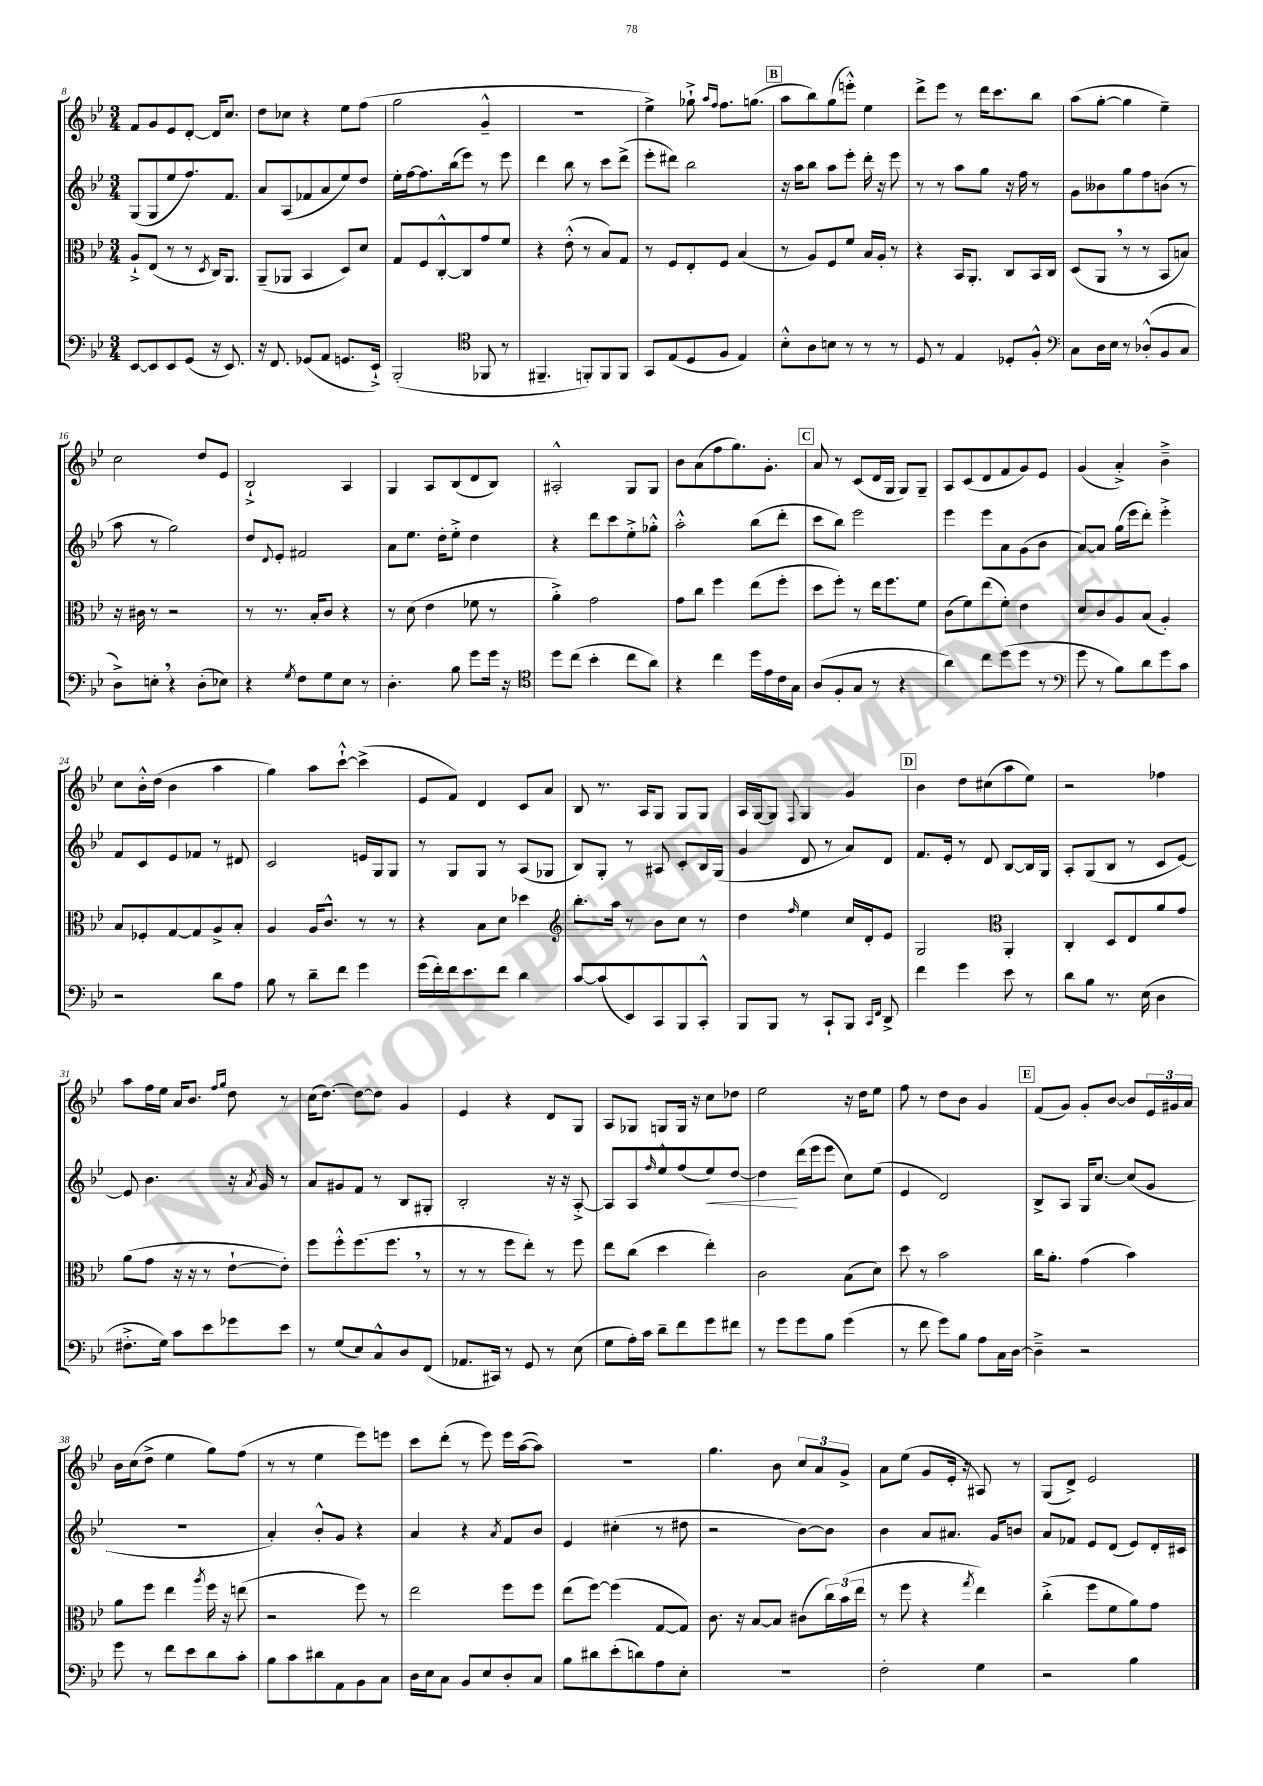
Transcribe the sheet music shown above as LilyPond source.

<<
\new StaffGroup <<
\new Staff = "s0" {
    \clef treble \key bes \major \numericTimeSignature \time 3/4
    f'8 g'8 ees'8 d'8~-. d'16 c''8. |
    d''8 ces''8 r4 ees''8 f''8( |
    g''2 g'4---^ |
    R2. |
    ees''4->) ges''8-!-> \grace { a''16 f''16 } f''8. g''8.( |
    \mark \markup { \box "B" } a''8 bes''8) g''8( e'''8-.-^) ees''4 |
    d'''8-> ees'''8 r8 d'''16 c'''8. bes''8 |
    a''8( g''8~-. g''4 ees''4--) |
    c''2 d''8 ees'8 |
    bes2-!-> a4 |
    g4 a8 bes8( d'8 bes8) |
    ais2-.-^ g8 g8 |
    bes'8 a'8( f''8 g''8.) g'8.-. |
    \mark \markup { \box "C" } a'8 r8 c'8( d'16 g16 g8) g8-- |
    a8 c'8( d'8 f'8 g'8) ees'8 |
    g'4( a'4-.->) bes'4---> |
    c''8 bes'16-.-^ d''16( bes'4 a''4 |
    g''4) a''8 c'''8~-!-^ c'''4->( |
    ees'8 f'8) d'4 c'8 a'8 |
    bes8 r8. a16 g8 g8 g8 |
    a16 g16~ g8 \appoggiatura { f8 } g4 g'4 |
    \mark \markup { \box "D" } bes'4 d''8 cis''8( a''8 ees''8) |
    r2 fes''4 |
    a''8 f''16 ees''16 a'16 bes'8. \grace { f''16 g''16 } d''8 r8 |
    c''16( d''8.~) d''8~ d''8 g'4 |
    ees'4 r4 d'8 g8 |
    a8 ges8 g8 g16 r16 c''8 des''8 |
    ees''2 r16 d''16 ees''8 |
    f''8 r8 d''8 bes'8 g'4 |
    \mark \markup { \box "E" } f'8( g'8) g'8-. bes'8~ bes'8 \tuplet 3/2 { ees'16 gis'16 a'16 } |
    bes'16 c''16( d''8-> ees''4 g''8) f''8( |
    r8 r8 ees''4 ees'''8) e'''8 |
    c'''8 d'''8-.( r8 ees'''8) ees'''16 a''16~( a''8) |
    R2. |
    g''4. bes'8 \tuplet 3/2 { c''8 a'8 g'8-> } |
    a'8 ees''8( g'8 ees'16-. r16 ais8) r8 |
    g8( d'8->) ees'2 \bar "|." |
}
\new Staff = "s1" {
    \clef treble \key bes \major \numericTimeSignature \time 3/4
    g8( g8 ees''8 f''8.) f'8. |
    a'8 a8( fes'8 a'8 ees''8) d''8 |
    ees''16-. f''16~ f''8. bes''16( ees'''8) r8 ees'''8 |
    d'''4 bes''8 r8 c'''8 d'''8->( |
    ees'''8-. dis'''8) bes''2 |
    \mark \markup { \box "B" } r16 a''16 bes''8 a''8 ees'''8-. d'''16-. r16 ees'''8 |
    r8 r8 a''8 g''8 r16 f''16 r8 |
    g'8 beses'8 g''8 f''8 b'8( r8 |
    a''8 r8 g''2) |
    d''8 \appoggiatura { d'8 } ees'8-. fis'2 |
    a'8 ees''8. d''16-. ees''8-.-> d''4 |
    r4 d'''8 c'''8 ees''8-.-> ges''8-.-^ |
    a''2-.-^ bes''8( d'''8-. |
    \mark \markup { \box "C" } c'''8 bes''8) ees'''2 |
    ees'''4 ees'''8 a'8 g'8( bes'8 |
    a'8~) a'8 g''16( ees'''16 d'''8-.) ees'''4-.-> |
    f'8 c'8 ees'8 fes'8 r8 dis'8 |
    c'2 e'16 g16 g8 |
    r8 g8 g8 r8 a8( ges8 |
    bes8) g8-. r8 ais8 c'8-. bes16 g16( |
    g'4 d'8 r8 a'8) d'8 |
    \mark \markup { \box "D" } f'8. ees'16-. r8 d'8 bes8~ bes16 g16 |
    a8-. g8( bes8 r8 c'8 ees'8~) |
    ees'8 bes'4. r16 \acciaccatura { a'8 } g'16 r8 |
    a'8 gis'8 f'8 r8 bes8 gis8-. |
    bes2-. r16 r16 a8~-.-> |
    a8 a8 \grace { f''16 } ees''8-^ f''8( ees''8\<) d''8~ |
    d''4\! d'''16( ees'''16 ees'''8 c''8) ees''8( |
    ees'4 d'2) |
    \mark \markup { \box "E" } bes8-> a8 g16 c''8.~ c''8( g'8 |
    R2. |
    a'4-.) bes'8-.-^ g'8 r4 |
    a'4 r4 \acciaccatura { a'8 } f'8 bes'8 |
    ees'4 cis''4-.( r8 dis''8 |
    r2 bes'8~) bes'8 |
    bes'4 a'8 ais'8. g'16 b'8 |
    a'8 fes'8 ees'8 d'8( ees'8) d'16-. cis'16 \bar "|." |
}
\new Staff = "s2" {
    \clef alto \key bes \major \numericTimeSignature \time 3/4
    a8-!-> ees8( r8 r8 \acciaccatura { d8 } c16) a,8. |
    a,8--( aes,8 bes,4 d8) d'8 |
    g8 f8 c8~-.-^ c8 g'8 f'8 |
    r4 ees'8-.-^( r8 bes8) g8 |
    r8 f8 ees8-. f8 bes4( |
    \mark \markup { \box "B" } r8 a8) f8 f'8 bes16 a16-. r8 |
    r4 bes,16 a,8.-. c8 bes,16 c16 |
    d8( a,8 \breathe r8 r8 bes,8 b8) |
    r16 cis'16 r8 r2 |
    r8 r8. bes16-. c'8 r4 |
    r8 d'8( ees'4 fes'8 r8 |
    a'4-.->) g'2 |
    g'8 c''8 f''4 ees''8( f''8-. |
    \mark \markup { \box "C" } d''8 f''8-.) r8 ees''16 f''8. f'8 |
    c'8( f'8) ees''8( f'8-.) ees'4 |
    d'8 c'8 a8 bes8( a4-.) |
    bes8 fes8-. g8~ g8 a8-> bes8-. |
    a4 a16 c'8.-^ r8 r8 |
    r4 bes8 d'8 des''4 |
    \clef treble bes''8.-. a''16 r8 bes'8 c''8 r8 |
    d''4 \grace { f''16 } ees''4 c''16 d'16-. ees'8 |
    \mark \markup { \box "D" } g2 \clef alto a,4-. |
    c4-. d8 ees8 a'8 g'8 |
    a'8( g'8 r16 r16 r8 ees'8~-! ees'8-.) |
    f''8 f''8-.-^ f''8.( f''8. \breathe r8 |
    r8 r8 f''8 ees''8-.) r8 f''8 |
    ees''8 c''8( d''4 ees''4-.) |
    c'2 bes8( d'8) |
    d''8 r8 bes'2 |
    \mark \markup { \box "E" } c''16 a'8.-. g'4( bes'4) |
    a'8 f''8 ees''4 \acciaccatura { a''8 } f''16 r16 e''8( |
    r2 f''8) r8 |
    ees''2 f''8 f''8 |
    ees''8( f''8~) f''4( g8~ g8) |
    c'8. r16 bes8~ bes8 cis'8( \tuplet 3/2 { c''16) bes'16( ees''16 } |
    r8 f''8 r4 \acciaccatura { g''8 } ees''4) |
    c''4-.->( f''8 f'8 a'8) g'8 \bar "|." |
}
\new Staff = "s3" {
    \clef bass \key bes \major \numericTimeSignature \time 3/4
    ees,8~ ees,8 ees,8 g,8( r16 ees,8.) |
    r16 f,8. ges,8( a,8 g,8. ees,16-!->) |
    bes,,2-.( \clef tenor fes,8 r8 |
    fis,4.-- f,8-.) f,8 f,8 |
    g,8 ees8( d8 f8 ees4) |
    \mark \markup { \box "B" } bes8-.-^ a8 b8 r8 r8 r8 |
    d8 r8 ees4 des8-. f8-.-^ |
    \clef bass c8 d16 ees16 r8 des8-.-^( bes,8 c8 |
    d8->) e8-. \breathe r4 d8-.( ees8) |
    r4 \acciaccatura { g8 } f8 g8 ees8 r8 |
    d4.-. bes8 g'8 g'16 r16 |
    \clef tenor d''8 c''8( bes'4-. c''8 a'8) |
    r4 c''4 d''16 ees'16 c'16 g16 |
    \mark \markup { \box "C" } a8( f8-. g8 r8 r4 |
    a'4) c''8 d''8( d''8 r8 |
    \clef bass g'8 r8 bes8) d'8 g'8 c'8 |
    r2 d'8 a8 |
    bes8 r8 d'8-- f'8 g'4 |
    g'16( f'16-.) f'16 ees'8. f'8 d'4 |
    c'8~ c'8( ees,8) c,8 bes,,8 c,8-.-^ |
    bes,,8 bes,,8 r8 c,8-! bes,,8 \grace { c,16 f,16 } d,8-> |
    \mark \markup { \box "D" } f'4 g'4 ees'8 r8 |
    d'8 bes8 r8. ees16( d4 |
    fis8.-.-> g16) c'8 ees'8 ges'8 ees'8 |
    r8 g8( ees8) c8-^ d8 f,8( |
    aes,8. cis,16) r8 g,8 r8 ees8( |
    g8 a16-.) c'16 d'8-- f'8 g'8 fis'8 |
    r8 g'8 g'8 bes8 g'4( |
    r8 f'8 g'8) bes8 a8 c16 d16~ |
    \mark \markup { \box "E" } d4---> r2 |
    g'8 r8 f'8 ees'8 d'8 c'8-. |
    bes8 c'8 dis'8 a,8 bes,8 c8 |
    d16 ees16 c8 bes,8 ees8 d8-. c8 |
    bes8 dis'8 ees'8-.( d'8) a8 ees8-. |
    R2. |
    f2-. g4 |
    r2 bes4 \bar "|." |
}
>>
>>
\layout { \context { \Score currentBarNumber = #8 } }
